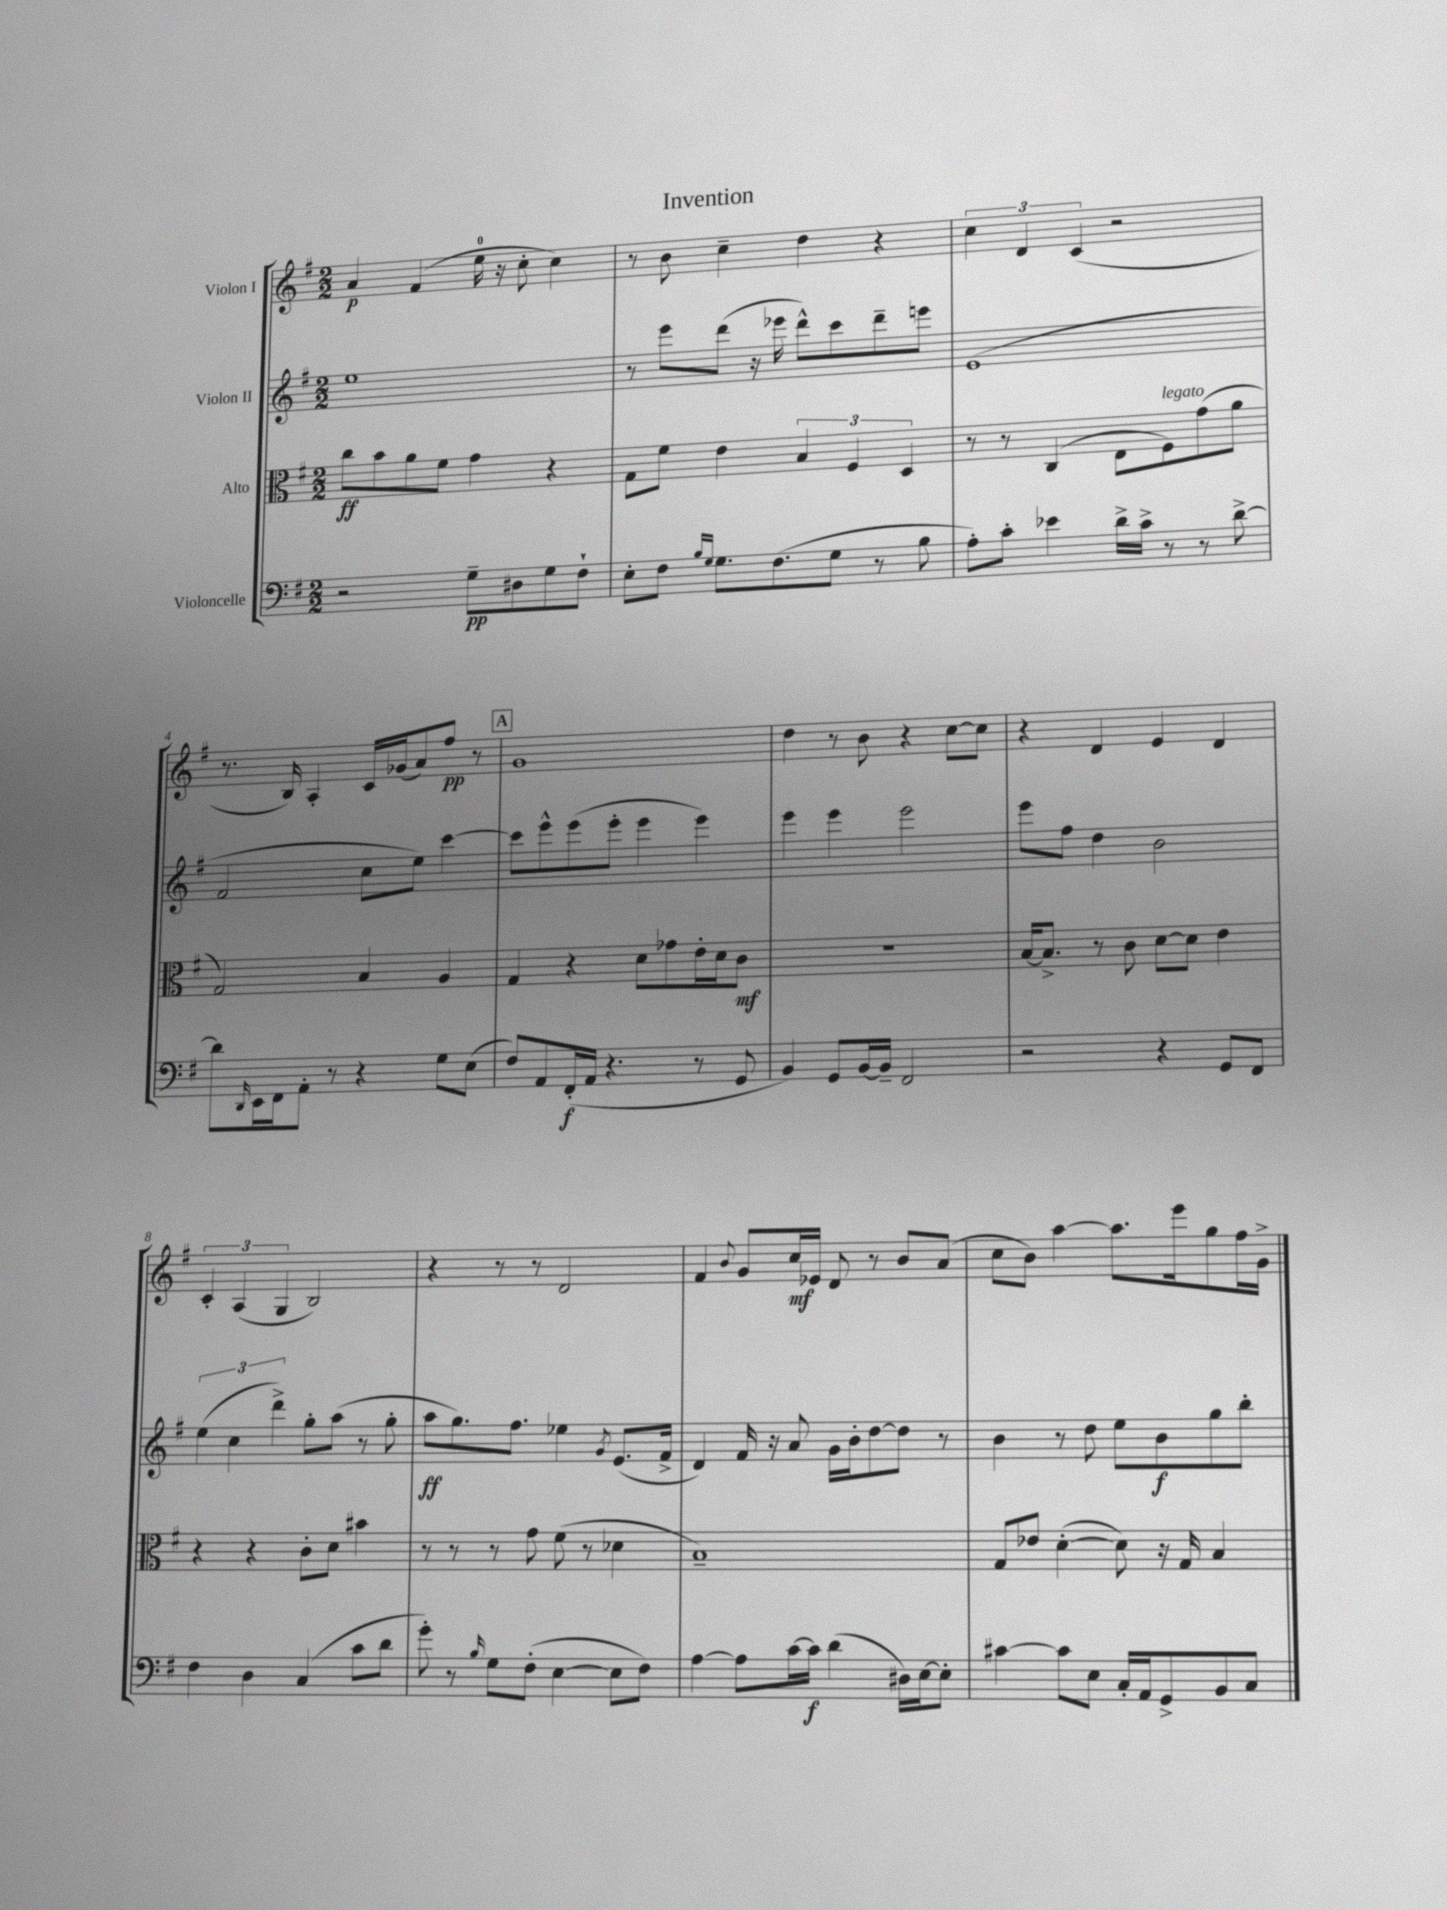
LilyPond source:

\header { title = "Invention" }
<<
\new StaffGroup <<
\new Staff = "s0" \with { instrumentName = "Violon I" } {
    \clef treble \key g \major \numericTimeSignature \time 2/2
    a'4\p fis'4( e''16-0 r16 c''8-. c''4) |
    r8 b'8 c''4-- d''4 r4 |
    \tuplet 3/2 { c''4 d'4 c'4( } r2 |
    r8. b16) a4-. c'16 ges'16( a'8) fis''8\pp r8 |
    \mark \markup { \box "A" } g'1 |
    d''4 r8 b'8 r4 c''8~ c''8 |
    r4 d'4 e'4 d'4 |
    \tuplet 3/2 { c'4-. a4( g4 } b2) |
    r4 r8 r8 d'2 |
    fis'4 \appoggiatura { b'8 } g'8 c''16\mf ees'16 d'8 r8 b'8 a'8( |
    c''8 b'8) a''4~ a''8. e'''16 g''8 fis''16 g'16-> \bar "|." |
}
\new Staff = "s1" \with { instrumentName = "Violon II" } {
    \clef treble \key g \major \numericTimeSignature \time 2/2
    e''1 |
    r8 e'''8 d'''8( r16 ees'''16 d'''8-^) c'''8 d'''8-- e'''8 |
    e'1( |
    fis'2 c''8 e''8) c'''4~ |
    \mark \markup { \box "A" } c'''8 e'''8-^ e'''8( e'''8-. e'''4 e'''4) |
    e'''4 e'''4 e'''2 |
    e'''8 fis''8 d''4 b'2 |
    \tuplet 3/2 { e''4( c''4 d'''4->) } g''8-. a''8( r8 g''8-. |
    a''8\ff g''8.) fis''8. ees''4 \acciaccatura { g'8 } e'8.( fis'16-> |
    d'4) fis'16 r16 a'8 g'16 b'16-. d''8~ d''8 r8 |
    b'4 r8 d''8 e''8 b'8\f g''8 b''8-. \bar "|." |
}
\new Staff = "s2" \with { instrumentName = "Alto" } {
    \clef alto \key g \major \numericTimeSignature \time 2/2
    c''8\ff b'8 a'8 fis'8 g'4 r4 |
    g8 fis'8 e'4 \tuplet 3/2 { b4 fis4 d4 } |
    r8 r8 c4( e8 fis8^\markup { \italic "legato" }) g'8( a'8 |
    g2) b4 a4 |
    \mark \markup { \box "A" } g4 r4 d'8 ges'8 e'16-. d'16 c'8\mf |
    r1 |
    b16~ b8.-> r8 c'8 d'8~ d'8 e'4 |
    r4 r4 c'8-. d'8 bis'4 |
    r8 r8 r8 g'8 fis'8( r8 des'4 |
    b1--) |
    g8 ees'8 d'4~-.( d'8) r16 g16 b4 \bar "|." |
}
\new Staff = "s3" \with { instrumentName = "Violoncelle" } {
    \clef bass \key g \major \numericTimeSignature \time 2/2
    r2 g8--\pp dis8 g8 fis8-! |
    e8-. fis8 \grace { b16 g16 } g8. fis8.( g8 r8 b8 |
    a8-.) c'8-. ees'4 d'16-> c'16-> r8 r8 d'8~-> |
    d'8 \grace { d,16 } e,16 fis,16 a,8-. r8 r4 g8 e8( |
    \mark \markup { \box "A" } fis8) a,8 fis,16-.\f( a,16 r4. r8 g,8 |
    b,4) g,8 b,16~ b,16-- fis,2 |
    r2 r4 g,8 fis,8 |
    fis4 d4 c4( c'8 d'8 |
    g'8-.) r8 \grace { b16 } g8 fis8-.( e4~ e8 fis8) |
    a4~ a8 c'16~ c'16\f d'4( dis16) e16~ e8-. |
    cis'4~ cis'8 e8 c16-. a,16 g,8-> b,8 c8 \bar "|." |
}
>>
>>
